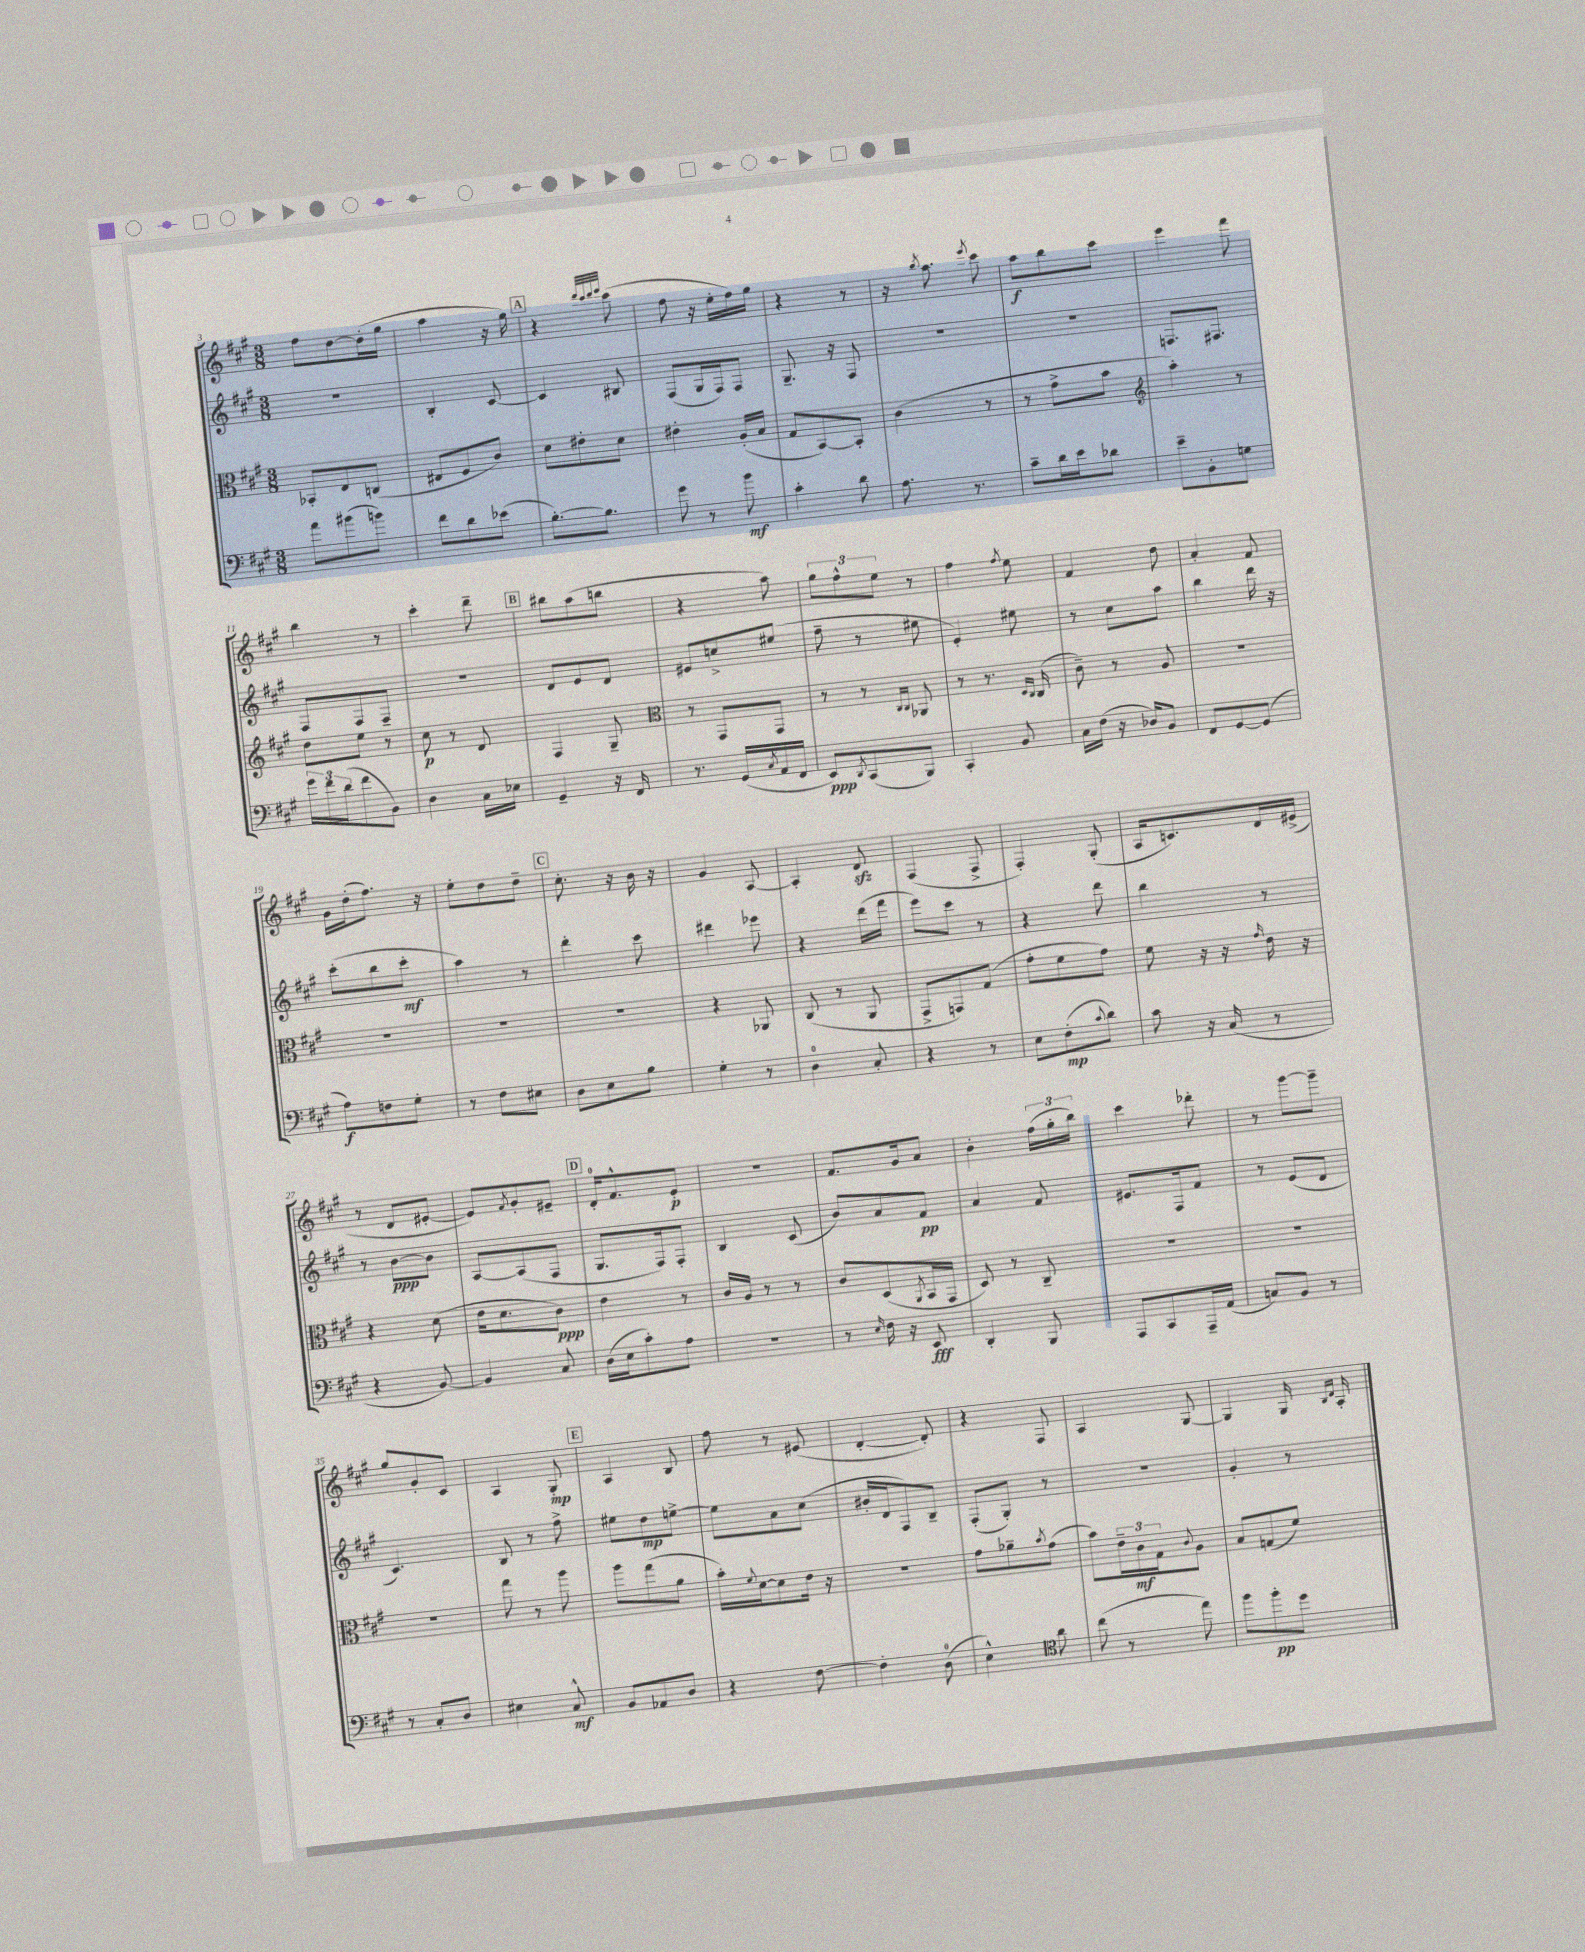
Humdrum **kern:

**kern	**kern	**kern	**kern
*staff4	*staff3	*staff2	*staff1
*clefF4	*clefC3	*clefG2	*clefG2
*k[f#c#g#]	*k[f#c#g#]	*k[f#c#g#]	*k[f#c#g#]
*M3/8	*M3/8	*M3/8	*M3/8
8a	8BB-'	4.r	8ff#
(8b#	8E	.	[8dd
8b)	(8C	.	(16dd']
.	.	.	16gg#
=	=	=	=
8f#	8E#	4B'	4aa
8d	8F#	.	.
(8e-	8c#)	[8c#	16r
.	.	.	16gg#)
=	=	=	=
[8.B')	8d	4c#]	4r
.	8e#'	.	.
8.B]	.	.	.
.	.	.	32qqddd
.	.	.	32qqccc#
.	.	.	32qqddd
.	.	.	32qqeee
.	8d	8B#	(8ccc#
=	=	=	=
8g#	4e#'	(8F#	8ff#
8r	.	16G#	16r
.	.	16F#)	16ee'
8b	(16A'	8F#	16ff#)
.	16B	.	16gg#
=	=	=	=
4c#'	8G#	8.G#~	4r
.	[8BB)	.	.
.	.	16r	.
8d	8BB']	8F#	8r
=	=	=	=
8.A	(4c#	4.r	16r
.	.	.	8qbb
.	.	.	8.aa
8.r	.	.	.
.	.	.	8qeee
.	8r	.	8ccc#
=	=	=	=
8c#~	8r	4.r	8aa
16d	8g#^	.	8bb
16e	.	.	.
8d-	8b	.	8ccc#
=	=	=	=
*	*clefG2	*	*
8e~	4aa')	8.F	4eee
8BB'	.	.	.
.	.	8.F#	.
8G	8r	.	8fff#
=	=	=	=
24g#	8dd	8F#	4bb
24f#	.	.	.
(24d	.	.	.
8f#	8ee	8F#	.
8BB)	8r	8F#~	8r
=	=	=	=
4D	8cc#	4.r	4ccc#'
.	8r	.	.
16C#	8d	.	8ddd~
16E-	.	.	.
=	=	=	=
4GG#~	4F#	8d	8bb#
.	.	8e	(8aa
16r	8G#~	8d	8bb
16FF#	.	.	.
=	=	=	=
*	*clefC3	*	*
8.r	8r	8e#	4r
.	8GG#	8cc^	.
(16GG#	.	.	.
8qC#	.	.	.
16AA	8GG#	(8ee#	8aa)
16FF#	.	.	.
=	=	=	=
8EE)	8r	8ff#~	12gg#
.	.	.	12ff#^^
8qDD	.	.	.
(8CC#	8r	8r	.
.	.	.	12ee
.	16qqC#	.	.
.	16qqC#	.	.
8BBB)	8AA-	8ee#	8r
=	=	=	=
4CC#'	8r	4e')	4ff#
.	8.r	.	.
.	.	.	8qff#
8BB	.	8ee#	8ee
.	16qqD	.	.
.	16qqC#	.	.
.	(16C#	.	.
=	=	=	=
16C#	8c#~)	8r	4f#
(16F#	.	.	.
16r	8r	8cc#	.
16D-)	.	.	.
8BB	8A	8aa	8dd
=	=	=	=
8FF#	4.r	4bb	4a'
[8GG#	.	.	.
(8GG#]	.	16ddd	8f#
.	.	16r	.
=	=	=	=
8A)	4.r	(8ccc#'	16g#
.	.	.	(16dd'
8F	.	8bb	8.ff#)
8G#'	.	8ccc#'	.
.	.	.	16r
=	=	=	=
8r	4.r	4aa)	8ee'
8F#	.	.	8dd
8E#	.	8r	8dd~
=	=	=	=
8D	4.r	4ddd'	8.cc#'
8E	.	.	.
.	.	.	16r
8B	.	8ccc#	16b
.	.	.	16r
=	=	=	=
4G#'	4r	4ddd#	4g#
8r	8AA-	8eee-	[8A
=	=	=	=
4D	(8C#	4r	4A']
.	8r	.	.
8C#'	8AA	(16ddd	8d
.	.	16fff#	.
=	=	=	=
4r	8GG#^	8eee)	(4F#
.	8GG)	8ccc#	.
8r	(8G#	8r	8F#^
=	=	=	=
8E	8g#'	4r	4F#')
(8F#'	8f#	.	.
8qqc#	.	.	.
8d)	8g#)	8ddd	(8G#'
=	=	=	=
8c#	8f#	4bb	16A
.	.	.	8.c)
16r	16r	.	.
(16C#	16r	.	.
.	16qqg#	.	.
8r	16e	8r	16d
.	16r	.	(16e#^
=	=	=	=
4r	4r	8r	8r
.	.	[8b	8d
[8BB)	(8d	8b]	[8e#'
=	=	=	=
4BB]	16e	[8A	8e#])
.	8.d	.	.
.	.	.	8qf#
.	.	(8A]	8g#'
8C#	8c#)	8F#	8e#~
=	=	=	=
(16D	4e	8.G#	16d'
16E	.	.	8.f#^^
8c#')	.	.	.
.	.	16F#)	.
8A	8r	8F#'	8e'
=	=	=	=
4.r	16c#	4B	4.r
.	16A	.	.
.	8r	.	.
.	8r	(8c#	.
=	=	=	=
8r	8c#	8b)	8.f#
16qqE	.	.	.
16F#	(8D	8a	.
16r	.	.	16g#
.	8qAA	.	.
8EE	16BB	8f#	8a
.	16GG#	.	.
=	=	=	=
4DD'	8D)	4a	4b'
.	8r	.	.
8BBB	8C#~	8f#	(24ff#
.	.	.	24gg#'
.	.	.	24bb)
=	=	=	=
8AAA	4.r	8.e#	4ccc#
8CC#	.	.	.
.	.	16F#	.
16AAA~	.	8f#	8ddd-'
(16AA	.	.	.
=	=	=	=
8C)	4.r	8r	8r
8BB	.	(8e	[8ggg#
8r	.	8d	8ggg#~]
=	=	=	=
8r	4.r	4.c#)	8gg#
8C#'	.	.	8g#'
8D	.	.	8c#
=	=	=	=
4E#	8gg#	8B	4A
.	8r	8r	.
8C#^^	8aa	8ff#^	8G#'
=	=	=	=
8BB	8aa	8ee#	4A
8AA-	(8gg#	8dd	.
8D	8a	[8ee^	8B
=	=	=	=
4r	16b')	8ee]	8ff#
.	8qqf#	.	.
.	[16d	.	.
.	8d]	8a	8r
[8F#	16e	(8cc#	(8e#
.	16r	.	.
=	=	=	=
4F#']	4.r	16b#'	[4d'
.	.	16d	.
.	.	8F#)	.
(8D	.	8B~	8d'])
=	=	=	=
4E^^)	8g#	(8F#'	4r
.	8a-~	8G#')	.
*clefC4	*	*	*
.	8qb	.	.
8a	(8g#	8r	8F#
=	=	=	=
(8cc#	8b)	4.r	4A
8r	24e~	.	.
.	24c#	.	.
.	24G#	.	.
.	8qqc#	.	.
8ee)	8A	.	[8G#
=	=	=	=
8ff#	8B	4g#'	4G#]
8ff#'	(8G	.	.
8dd	8f#)	8r	16G#
.	.	.	16qqB
.	.	.	16qqd
.	.	.	16A'
==	==	==	==
*-	*-	*-	*-
